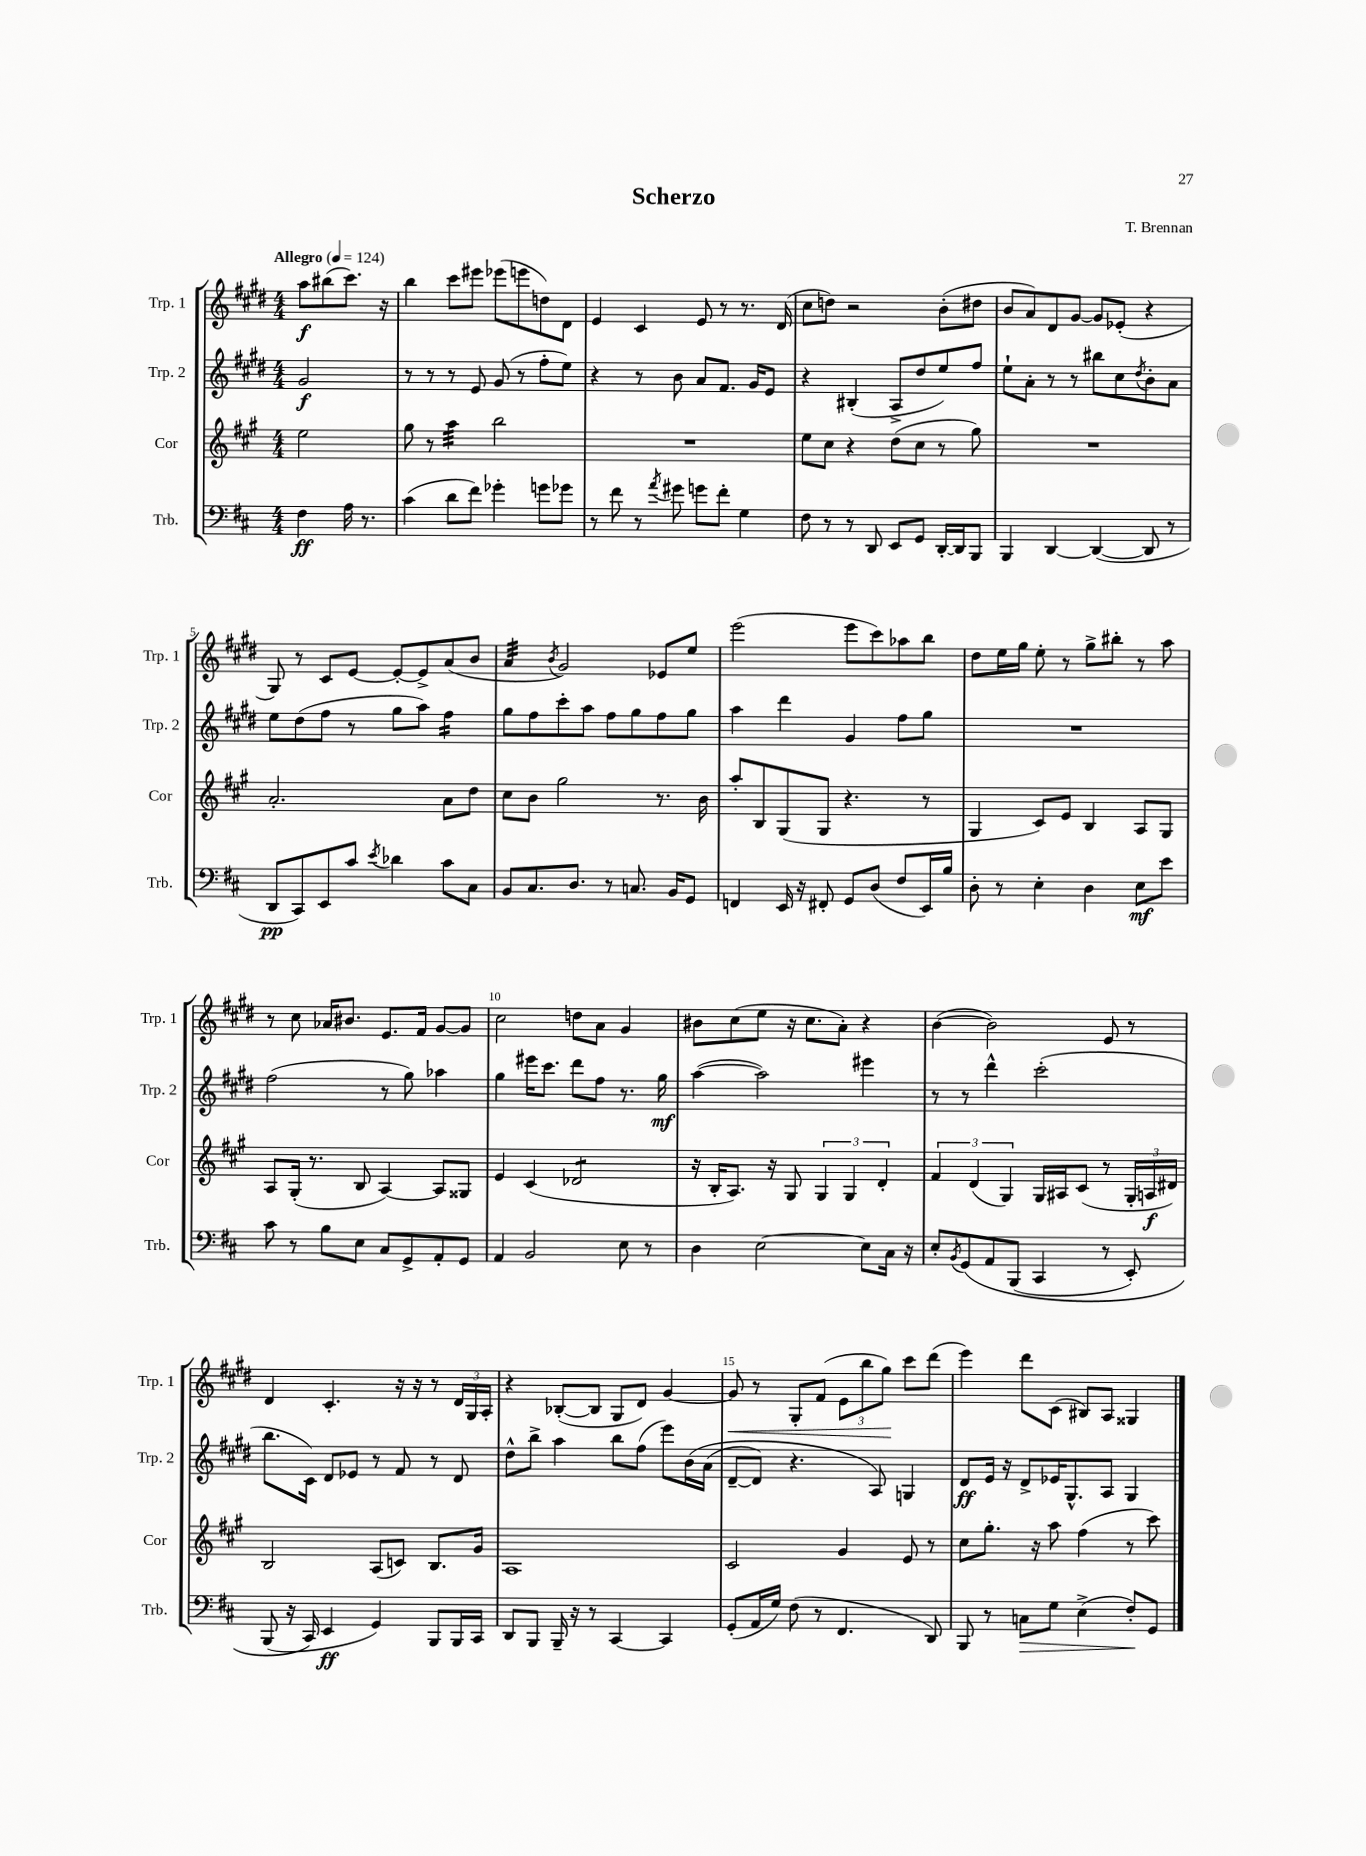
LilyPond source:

\header { title = "Scherzo" composer = "T. Brennan" }
<<
\new StaffGroup <<
\new Staff = "s0" \with { instrumentName = "Trp. 1" shortInstrumentName = "Trp. 1" } {
    \clef treble \key e \major \numericTimeSignature \time 4/4 \partial 2 \tempo "Allegro" 4 = 124
    a''8\f bis''8( cis'''8.) r16 |
    b''4 cis'''8 eis'''8 ees'''8( e'''8 d''8) dis'8 |
    e'4 cis'4 e'8 r8 r8. dis'16( |
    cis''8 d''8) r2 b'8-.( dis''8 |
    b'8 a'8) dis'8 gis'8~ gis'8 ees'8-.( r4 |
    gis8) r8 cis'8 e'8~ e'8~-. e'8-> a'8( b'8 |
    a'4:32 \acciaccatura { b'8 } gis'2) ees'8 e''8 |
    e'''2( e'''8 cis'''8) aes''8 b''8 |
    dis''8 e''16 gis''16 e''8-. r8 gis''8-> bis''8-. r8 a''8 |
    r8 cis''8 aes'16 bis'8. e'8. fis'16 gis'8~ gis'8 |
    cis''2 d''8 a'8 gis'4 |
    bis'8 cis''8( e''8 r16 cis''8. a'8-.) r4 |
    b'4~( b'2) e'8 r8 |
    dis'4 cis'4.-. r16 r16 r8 \tuplet 3/2 { dis'16 gis16 a16-. } |
    r4 bes8~-.( bes8 gis8 dis'8) gis'4~ |
    gis'8\< r8 gis8-. fis'8( \tuplet 3/2 { e'8 b''8 gis''8\!) } cis'''8 dis'''8( |
    e'''4) dis'''8 cis'8( bis8) a8 gisis4 \bar "|." |
}
\new Staff = "s1" \with { instrumentName = "Trp. 2" shortInstrumentName = "Trp. 2" } {
    \clef treble \key e \major \numericTimeSignature \time 4/4 \partial 2
    gis'2\f |
    r8 r8 r8 e'8 gis'8( r8 fis''8-. e''8) |
    r4 r8 b'8 a'8 fis'8. gis'16 e'8 |
    r4 bis4-.( a8-> dis''8 e''8) fis''8 |
    e''8-! a'8-. r8 r8 bis''8 cis''8 \acciaccatura { dis''8 } b'8-. a'8 |
    e''8 dis''8( fis''8 r8 gis''8 a''8) fis''4:16 |
    gis''8 fis''8 cis'''8-. a''8 fis''8 gis''8 fis''8 gis''8 |
    a''4 dis'''4 gis'4 fis''8 gis''8 |
    R1 |
    fis''2( r8 gis''8) aes''4 |
    gis''4 eis'''16 cis'''8. dis'''8 fis''8 r8. gis''16\mf |
    a''4~( a''2) eis'''4 |
    r8 r8 dis'''4-^ cis'''2-.( |
    b''8. cis'16) dis'8 ees'8 r8 fis'8 r8 dis'8 |
    dis''8-^ b''8-> a''4 b''8 fis''8( e'''8) b'16\( a'16( |
    dis'8~-- dis'8) r4. a8\) g4 |
    dis'8\ff e'16 r16 dis'8-> ees'16 gis8.-^ a8 gis4 \bar "|." |
}
\new Staff = "s2" \with { instrumentName = "Cor" shortInstrumentName = "Cor" } {
    \clef treble \key a \major \numericTimeSignature \time 4/4 \partial 2
    e''2 |
    gis''8 r8 a''4:32 b''2 |
    R1 |
    e''8 cis''8 r4 d''8( cis''8 r8 gis''8) |
    R1 |
    a'2.-. a'8 d''8 |
    cis''8 b'8 gis''2 r8. b'16 |
    a''8-. b8 gis8( gis8 r4. r8 |
    gis4 cis'8) e'8 b4 a8 gis8 |
    a8 gis16-.( r8. b8 a4~) a8 gisis8 |
    e'4 cis'4( des'2:8 |
    r16 b16-. a8.) r16 gis8 \tuplet 3/2 { gis4 gis4 d'4-. } |
    \tuplet 3/2 { fis'4 d'4( gis4) } gis16 ais16 cis'8( r8 \tuplet 3/2 { gis16-. a16\f dis'16) } |
    b2 a8( c'8) b8. gis'16 |
    a1 |
    cis'2 gis'4 e'8 r8 |
    cis''8 gis''8.-. r16 a''8 fis''4( r8 cis'''8) \bar "|." |
}
\new Staff = "s3" \with { instrumentName = "Trb." shortInstrumentName = "Trb." } {
    \clef bass \key d \major \numericTimeSignature \time 4/4 \partial 2
    fis4\ff a16 r8. |
    cis'4( d'8 fis'8) ges'4-. g'8 ges'8 |
    r8 fis'8 r8 \acciaccatura { a'8 } gis'8 g'8 fis'8-. g4 |
    fis8 r8 r8 d,8 e,8 g,8 d,16~-. d,16 b,,8 |
    b,,4 d,4~ d,4~( d,8 r8 |
    d,8\pp cis,8) e,8 cis'8 \acciaccatura { e'8 } des'4 cis'8 cis8 |
    b,8 cis8. d8. r8 c8. b,16 g,8 |
    f,4 e,16 r16 fis,8-. g,8 d8( fis8 e,16) b16 |
    d8-. r8 e4-. d4 e8\mf e'8 |
    cis'8 r8 b8 e8 cis8 g,8-> a,8-. g,8 |
    a,4 b,2 e8 r8 |
    d4 e2~ e8 cis16 r16 |
    e8-. \acciaccatura { b,8 } g,8\( a,8 b,,8( cis,4 r8 e,8-.) |
    b,,8( r16 cis,16\) e,4\ff g,4) b,,8 b,,16 cis,16 |
    d,8 b,,8 b,,16-- r16 r8 cis,4~ cis,4 |
    g,8-.( a,16 g16) fis8( r8 fis,4. d,8) |
    b,,8 r8 c8\> g8 e4->( fis8-.\!) g,8 \bar "|." |
}
>>
>>
\layout { \context { \Score \override BarNumber.break-visibility = ##(#f #t #t) barNumberVisibility = #(every-nth-bar-number-visible 5) } }
